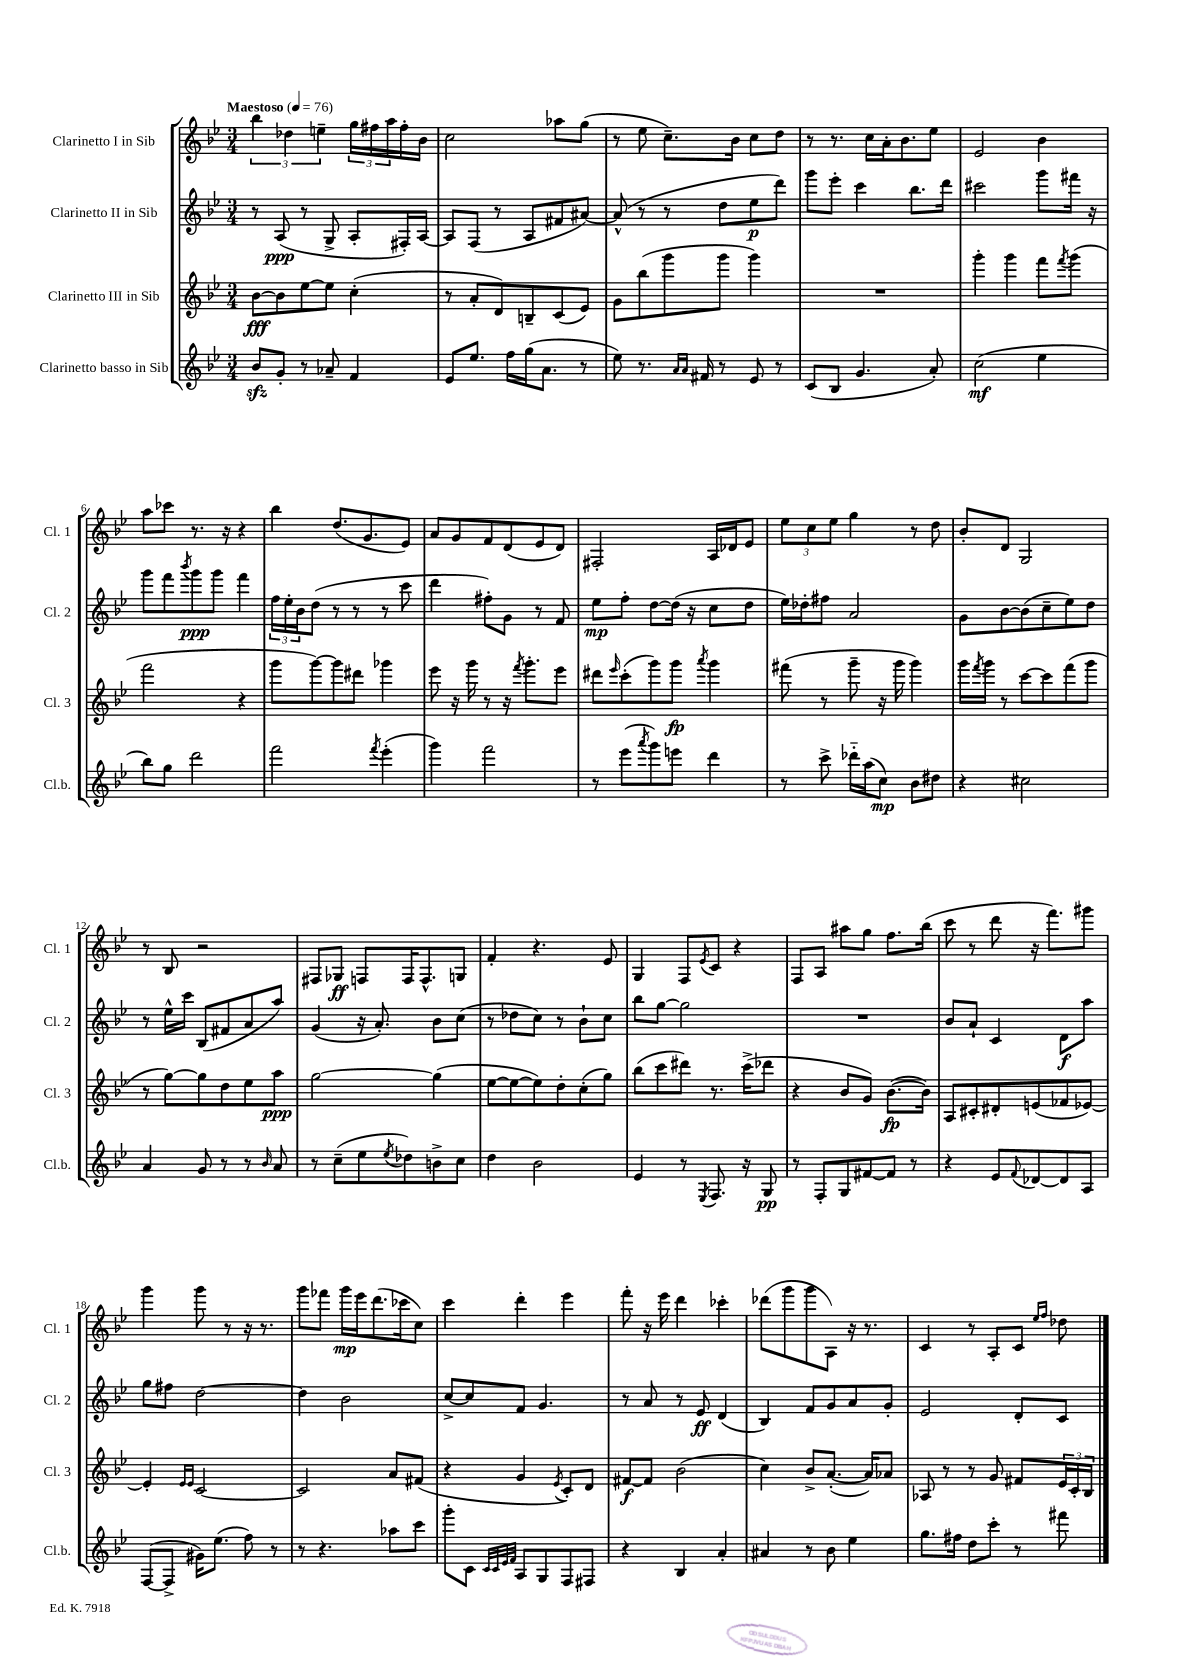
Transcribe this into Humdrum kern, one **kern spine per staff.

**kern	**dynam	**kern	**dynam	**kern	**dynam	**kern	**dynam
*part4	*part4	*part3	*part3	*part2	*part2	*part1	*part1
*staff4	*staff4	*staff3	*staff3	*staff2	*staff2	*staff1	*staff1
*I"Clarinetto basso in Sib	*	*I"Clarinetto III in Sib	*	*I"Clarinetto II in Sib	*	*I"Clarinetto I in Sib	*
*I'Cl.b.	*	*I'Cl. 3	*	*I'Cl. 2	*	*I'Cl. 1	*
*clefG2	*	*clefG2	*	*clefG2	*	*clefG2	*
*k[b-e-]	*	*k[b-e-]	*	*k[b-e-]	*	*k[b-e-]	*
*M3/4	*	*M3/4	*	*M3/4	*	*M3/4	*
*MM76	*	*MM76	*	*MM76	*	*MM76	*
=1	=1	=1	=1	=1	=1	=1	=1
!	!	!	!	!	!	!LO:TX:a:B:t=Maestoso	!
8b-zz/L	.	[8b-\L	fff	8r	.	6bb-\	.
8g'/J	.	8b-\]	.	(8A/	ppp	.	.
.	.	.	.	.	.	6dd-X\	.
8r	.	[8ee-\	.	8r	.	.	.
.	.	.	.	.	.	6een~\	.
8a-X~/	.	8ee-\J]	.	8G^/	.	.	.
4f/	.	(4cc'\	.	8A'/L	.	24gg\LL	.
.	.	.	.	.	.	24ff#X\	.
.	.	.	.	.	.	24aa\	.
.	.	.	.	16F#X'/L)	.	16ff#'\	.
.	.	.	.	[16A/JJ	.	16b-\JJ	.
=2	=2	=2	=2	=2	=2	=2	=2
8e-/L	.	8r	.	8A/L]	.	2cc\	.
8.ee-/J	.	8a'/L	.	(8F/J	.	.	.
.	.	8d/)	.	8r	.	.	.
16ff\LL	.	.	.	.	.	.	.
(16gg\J	.	8Bn~/	.	8A/L	.	.	.
8.a\J	.	.	.	.	.	.	.
.	.	(8c/	.	8f#X/	.	8aa-X\L	.
8r	.	8e-/J)	.	[8a#X/J)	.	(8gg\J	.
=3	=3	=3	=3	=3	=3	=3	=3
8ee-\)	.	8g\L	.	(8a#^^/]	.	8r	.
8.r	.	(8bb-\	.	8r	.	8ee-\	.
.	.	8ggg\	.	8r	.	8.cc~\L)	.
16qqa/LL	.	.	.	.	.	.	.
16qqa/JJ	.	.	.	.	.	.	.
16f#X/	.	.	.	.	.	.	.
8r	.	8ggg\J	.	8dd\L	.	.	.
.	.	.	.	.	.	16b-\Jk	.
8e-/	.	4ggg\)	.	8ee-\	p	8cc\L	.
8r	.	.	.	8ddd\J)	.	8dd\J	.
=4	=4	=4	=4	=4	=4	=4	=4
(8c/L	.	2.r	.	8ggg\L	.	8r	.
8B-/J	.	.	.	8eee-'\J	.	8.r	.
4.g/	.	.	.	4ccc\	.	.	.
.	.	.	.	.	.	16cc\LL	.
.	.	.	.	.	.	16a'\J	.
.	.	.	.	.	.	8.b-\	.
.	.	.	.	8.bb-\L	.	.	.
8a'/)	.	.	.	.	.	8ee-\J	.
.	.	.	.	16ddd\Jk	.	.	.
=5	=5	=5	=5	=5	=5	=5	=5
(2cc\	mf	4ggg'\	.	2ccc#X\	.	2e-/	.
.	.	4ggg\	.	.	.	.	.
4ee-\	.	8fff\L	.	8ggg\L	.	4b-\	.
.	.	8qfff/	.	.	.	.	.
.	.	(8ggg\J	.	16fff#X\Jk	.	.	.
.	.	.	.	16r	.	.	.
!!LO:LB:g=z
=6	=6	=6	=6	=6	=6	=6	=6
8bb-\L)	.	2fff\	.	8ggg\L	.	8aa\L	.
8gg\J	.	.	.	8fff\	.	8ccc-X\J	.
.	.	.	.	8qbbb-/	.	.	.
2ddd\	.	.	.	8ggg\	ppp	8.r	.
.	.	.	.	8ggg\J	.	.	.
.	.	.	.	.	.	16r	.
.	.	4r	.	4fff\	.	4r	.
=7	=7	=7	=7	=7	=7	=7	=7
2fff\	.	8ggg\L	.	24ff\LL	.	4bb-\	.
.	.	.	.	24ee-'\	.	.	.
.	.	.	.	24b-\J	.	.	.
.	.	[8ggg\)	.	(8dd\J	.	.	.
.	.	8ggg\]	.	8r	.	(8.dd/L	.
.	.	8ddd#X\J	.	8r	.	.	.
.	.	.	.	.	.	8.g/	.
8qfff/	.	.	.	.	.	.	.
(4eee-'\	.	4ggg-X\	.	8r	.	.	.
.	.	.	.	8ccc\	.	8e-/J)	.
=8	=8	=8	=8	=8	=8	=8	=8
4ggg\)	.	8eee-\	.	4ddd\	.	8a/L	.
.	.	16r	.	.	.	8g/	.
.	.	16ggg\	.	.	.	.	.
2fff\	.	8r	.	8ff#X'\L)	.	8f/	.
.	.	16r	.	8g\J	.	(8d/	.
.	.	8qfff/	.	.	.	.	.
.	.	8.ggg'\L	.	.	.	.	.
.	.	.	.	8r	.	8e-/	.
.	.	8eee-\J	.	8f/	.	8d/J)	.
=9	=9	=9	=9	=9	=9	=9	=9
8r	.	8ddd#X\L	.	8ee-\L	mp	2F#X'/	.
.	.	16qqeee-/	.	.	.	.	.
(8eee-\L	.	(8ccc'\	.	8ff'\J	.	.	.
8qaaa/	.	.	.	.	.	.	.
8ggg\)	.	8ggg\)	.	[8dd\L	.	.	.
8eeen\J	.	8ggg\J	fp	(16dd\Jk]	.	.	.
.	.	.	.	16r	.	.	.
.	.	8qaaa/	.	.	.	.	.
4ddd\	.	4ggg\	.	8cc\L	.	16A/LL	.
.	.	.	.	.	.	16d-X/J	.
.	.	.	.	8dd\J	.	8e-/J	.
=10	=10	=10	=10	=10	=10	=10	=10
8r	.	(8fff#X\	.	16ee-\LL)	.	12ee-\L	.
.	.	.	.	16dd-X'\J	.	.	.
.	.	.	.	.	.	12cc\	.
8ccc^\	.	8r	.	8ff#X\J	.	.	.
.	.	.	.	.	.	12ee-\J	.
16ddd-X\LL	.	8ggg~\	.	2a/	.	4gg\	.
(16aa\J	.	.	.	.	.	.	.
8cc\J)	mp	16r	.	.	.	.	.
.	.	16ggg\	.	.	.	.	.
8b-\L	.	4ggg\)	.	.	.	8r	.
8dd#X\J	.	.	.	.	.	8dd\	.
=11	=11	=11	=11	=11	=11	=11	=11
4r	.	16ggg\LL	.	8g\L	.	8b-'/L	.
.	.	8qfff/	.	.	.	.	.
.	.	16ggg\JJ	.	.	.	.	.
.	.	8r	.	[8b-\	.	8d/J	.
2cc#X\	.	[8ccc\L	.	(8b-\]	.	2G/	.
.	.	8ccc\]	.	8cc~\	.	.	.
.	.	(8fff\	.	8ee-\)	.	.	.
.	.	8ggg\J	.	8dd\J	.	.	.
!!LO:LB:g=z
=12	=12	=12	=12	=12	=12	=12	=12
4a/	.	8r	.	8r	.	8r	.
.	.	[8gg\L)	.	16ee-^^\LL	.	8B-/	.
.	.	.	.	16ccc\JJ	.	.	.
8g/	.	8gg\]	.	(8B-/L	.	2r	.
8r	.	8dd\	.	8f#X/	.	.	.
8r	.	8ee-\	.	8a/	.	.	.
16qqb-/	.	.	.	.	.	.	.
8a/	.	8aa\J	ppp	8aa/J)	.	.	.
=13	=13	=13	=13	=13	=13	=13	=13
8r	.	[2gg\	.	(4g/	.	8F#X/L	.
(8cc~\L	.	.	.	.	.	8G-X/J	ff
8ee-\	.	.	.	16r	.	8Fn/L	.
.	.	.	.	8.a'/)	.	.	.
8qee-/	.	.	.	.	.	.	.
8dd-X\)	.	.	.	.	.	16F/K	.
.	.	.	.	.	.	8.F^^/	.
8bn^\	.	(4gg\]	.	8b-\L	.	.	.
8cc\J	.	.	.	(8cc\J	.	8Gn/J	.
=14	=14	=14	=14	=14	=14	=14	=14
4dd\	.	[8ee-\L	.	8r	.	4f'/	.
.	.	8ee-\_	.	8dd-X\L	.	.	.
2b-\	.	8ee-\])	.	8cc\J)	.	4.r	.
.	.	8dd'\	.	8r	.	.	.
.	.	(8cc'\	.	8b-`\L	.	.	.
.	.	8gg\J)	.	8cc\J	.	8e-/	.
=15	=15	=15	=15	=15	=15	=15	=15
4e-/	.	(8bb-\L	.	8bb-\L	.	4G/	.
.	.	8ccc\	.	[8gg\J	.	.	.
8r	.	8ddd#X\J)	.	2gg\]	.	8F/L	.
8qE-/	.	.	.	.	.	8qe-/	.
8.F/	.	8.r	.	.	.	8c/J	.
.	.	.	.	.	.	4r	.
16r	.	(16ccc^\KL	.	.	.	.	.
8G/	pp	8ddd-X\J	.	.	.	.	.
=16	=16	=16	=16	=16	=16	=16	=16
8r	.	4r	.	2.r	.	8F/L	.
8F'/L	.	.	.	.	.	8A/J	.
8G/	.	8b-/L	.	.	.	8aa#X\L	.
[8f#X/	.	8g/J)	.	.	.	8gg\J	.
8f#/J]	.	([8.b-\L	fp	.	.	8.ff\L	.
8r	.	.	.	.	.	.	.
.	.	16b-\Jk])	.	.	.	(16bb-\Jk	.
=17	=17	=17	=17	=17	=17	=17	=17
4r	.	8A/L	.	8b-/L	.	8ccc\	.
.	.	8c#X'/	.	8a`/J	.	8r	.
8e-/L	.	8d#X'/	.	4c/	.	8ddd\	.
8qqf/	.	.	.	.	.	.	.
[8d-X/	.	(8en/	.	.	.	16r	.
.	.	.	.	.	.	8.fff\L)	.
8d-/]	.	8f-X/	.	8d\L	f	.	.
8A/J	.	[8e-X/J)	.	8aa\J	.	8ggg#X\J	.
!!LO:LB:g=z
=18	=18	=18	=18	=18	=18	=18	=18
([8F/L	.	4e-'/]	.	8gg\L	.	4ggg\	.
8F^/J]	.	.	.	8ff#X\J	.	.	.
.	.	16qqe-/LL	.	.	.	.	.
.	.	16qqe-/JJ	.	.	.	.	.
16g#X\KL)	.	[2c/	.	[2dd\	.	8ggg\	.
(8.ee-\J	.	.	.	.	.	.	.
.	.	.	.	.	.	8r	.
8ff\)	.	.	.	.	.	16r	.
.	.	.	.	.	.	8.r	.
8r	.	.	.	.	.	.	.
=19	=19	=19	=19	=19	=19	=19	=19
8r	.	2c/]	.	4dd\]	.	8ggg\L	.
4.r	.	.	.	.	.	8fff-X\J	.
.	.	.	.	2b-\	.	16ggg\LL	mp
.	.	.	.	.	.	16eee-\J	.
.	.	.	.	.	.	(8.ddd\	.
8aa-X\L	.	8a/L	.	.	.	.	.
.	.	.	.	.	.	16ccc-X\k	.
8ccc\J	.	(8f#X/J	.	.	.	8cc\J)	.
=20	=20	=20	=20	=20	=20	=20	=20
8ggg'\L	.	4r	.	[8cc^/L	.	4ccc\	.
8c\J	.	.	.	8cc/]	.	.	.
32qqc/LLL	.	.	.	.	.	.	.
32qqc/	.	.	.	.	.	.	.
32qqe-/	.	.	.	.	.	.	.
32qqf/JJJ	.	.	.	.	.	.	.
8A/L	.	4g/	.	8f/J	.	4ddd'\	.
8G/	.	.	.	4.g/	.	.	.
.	.	8qe-/	.	.	.	.	.
8F/	.	8c'/L)	.	.	.	4eee-\	.
8F#X/J	.	8d/J	.	.	.	.	.
=21	=21	=21	=21	=21	=21	=21	=21
4r	.	[8f#X/L	f	8r	.	8fff'\	.
.	.	8f#/J]	.	8a/	.	16r	.
.	.	.	.	.	.	16eee-\	.
4B-/	.	(2b-\	.	8r	.	4ddd\	.
.	.	.	.	8e-/	ff	.	.
4a'/	.	.	.	(4d/	.	4ccc-X'\	.
=22	=22	=22	=22	=22	=22	=22	=22
4a#X/	.	4cc\)	.	4B-/)	.	(8ddd-X\L	.
.	.	.	.	.	.	8ggg\	.
8r	.	8b-^/L	.	8f/L	.	8ggg\	.
8b-\	.	([8.a'/J	.	8g/	.	8A\J)	.
4ee-\	.	.	.	8a/	.	16r	.
.	.	16a/KL])	.	.	.	8.r	.
.	.	8a-X/J	.	8g'/J	.	.	.
=23	=23	=23	=23	=23	=23	=23	=23
8.gg\L	.	8A-X/	.	2e-/	.	4c/	.
.	.	8r	.	.	.	.	.
16ff#X\Jk	.	.	.	.	.	.	.
8dd\L	.	8r	.	.	.	8r	.
8ccc'\J	.	8g/	.	.	.	8A'/L	.
8r	.	8f#X/L	.	8d'/L	.	8c/J	.
.	.	.	.	.	.	16qqee-/LL	.
.	.	.	.	.	.	16qqff/JJ	.
8fff#X\	.	24e-/L	.	8c/J	.	8dd-X\	.
.	.	24c'/	.	.	.	.	.
.	.	24B-/JJ	.	.	.	.	.
==	==	==	==	==	==	==	==
*-	*-	*-	*-	*-	*-	*-	*-
